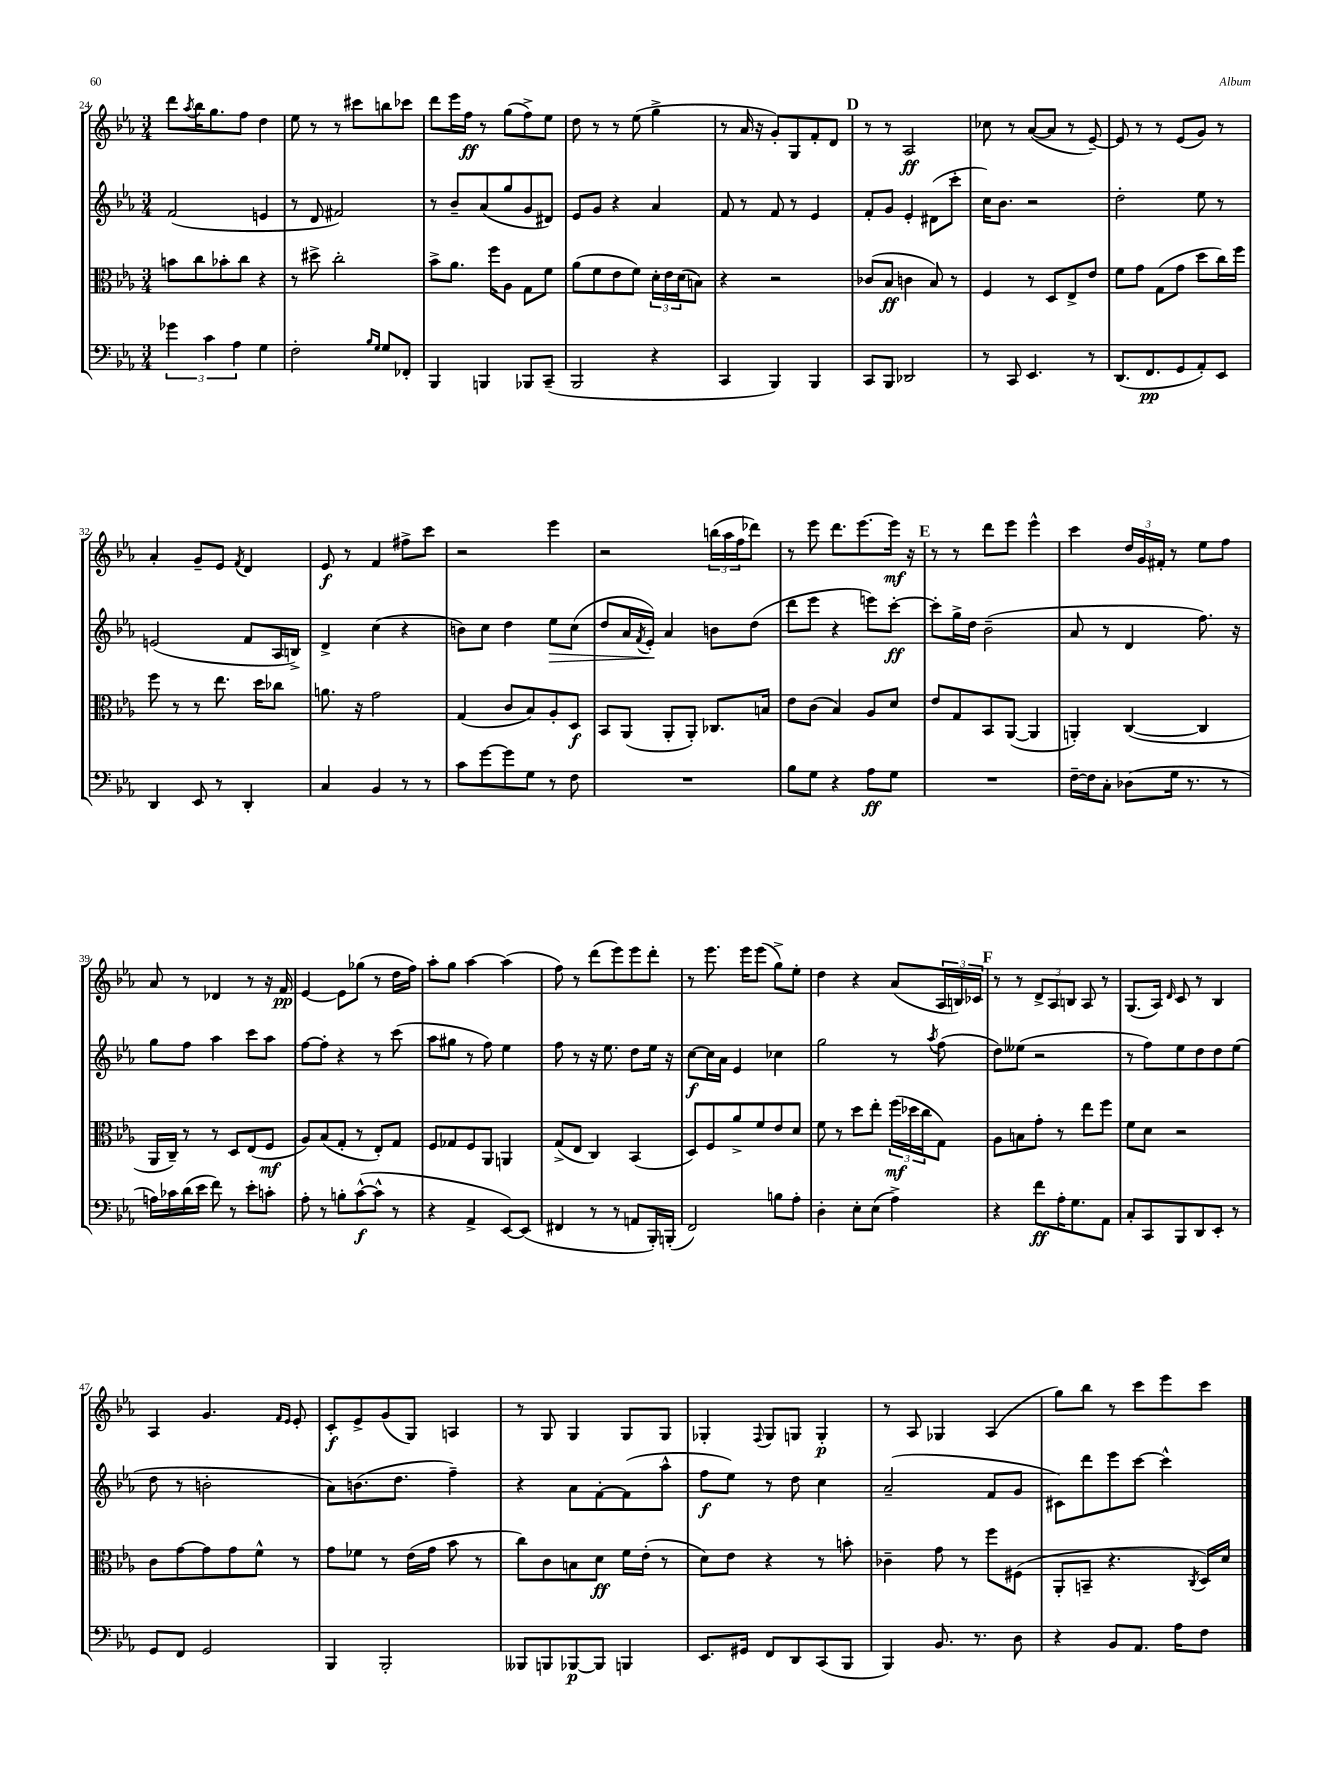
<<
\new StaffGroup <<
\new Staff = "s0" {
    \clef treble \key ees \major \numericTimeSignature \time 3/4
    d'''8 \acciaccatura { aes''8 } bes''16 g''8. f''8 d''4 |
    ees''8 r8 r8 cis'''8 b''8 ces'''8 |
    d'''8 ees'''16 f''16\ff r8 g''8( f''8->) ees''8 |
    d''8 r8 r8 ees''8( g''4-> |
    r8 aes'16 r16 g'8-.) g8 f'8-. d'8 |
    \mark \markup { \bold "D" } r8 r8 aes2\ff |
    ces''8 r8 aes'8~( aes'8 r8 ees'8~--) |
    ees'8 r8 r8 ees'8( g'8) r8 |
    aes'4-. g'8-- ees'8 \acciaccatura { f'8 } d'4 |
    ees'8\f r8 f'4 fis''8-> c'''8 |
    r2 ees'''4 |
    r2 \tuplet 3/2 { b''16( aes''16 f''16 } des'''8) |
    r8 ees'''8 d'''8. ees'''8.~ ees'''16\mf r16 |
    \mark \markup { \bold "E" } r8 r8 d'''8 ees'''8 ees'''4-^ |
    c'''4 \tuplet 3/2 { d''16 g'16 fis'16-. } r8 ees''8 f''8 |
    aes'8 r8 des'4 r8 r16 f'16\pp |
    ees'4~ ees'8 ges''8( r8 d''16 f''16) |
    aes''8-. g''8 aes''4~ aes''4( |
    f''8) r8 d'''8( ees'''8) ees'''8 d'''8-. |
    r8 ees'''8. ees'''16 ees'''8( g''8->) ees''8-. |
    d''4 r4 aes'8( \tuplet 3/2 { aes16 b16) ces'16 } |
    \mark \markup { \bold "F" } r8 r8 \tuplet 3/2 { d'8-> aes8 b8 } aes8 r8 |
    g8.( aes16) \grace { d'16 } c'8 r8 bes4 |
    aes4 g'4. \grace { f'16 ees'16 } ees'8-. |
    c'8-.\f ees'8-> g'8( g8) a4 |
    r8 g8 g4 g8 g8 |
    ges4-. \appoggiatura { f8 } ges8 g8 g4-.\p |
    r8 aes8 ges4 aes4( |
    g''8) bes''8 r8 c'''8 ees'''8 c'''8 \bar "|." |
}
\new Staff = "s1" {
    \clef treble \key ees \major \numericTimeSignature \time 3/4
    f'2( e'4 |
    r8 d'8 fis'2) |
    r8 bes'8-- aes'8( g''8 g'8 dis'8) |
    ees'8 g'8 r4 aes'4 |
    f'8 r8 f'8 r8 ees'4 |
    \mark \markup { \bold "D" } f'8-. g'8 ees'4-. dis'8( c'''8-. |
    c''16) bes'8. r2 |
    d''2-. ees''8 r8 |
    e'2( f'8 aes16 b16->) |
    d'4-> c''4( r4 |
    b'8) c''8 d''4 ees''8\> c''8( |
    d''8 aes'16 \acciaccatura { f'8 } ees'16-.\!) aes'4 b'8 d''8( |
    d'''8 ees'''8 r4 e'''8) c'''8~-.\ff |
    \mark \markup { \bold "E" } c'''8-. g''16-> d''16 bes'2--( |
    aes'8 r8 d'4 f''8.) r16 |
    g''8 f''8 aes''4 c'''8 aes''8 |
    f''8~ f''8-. r4 r8 c'''8( |
    aes''8 gis''8 r8 f''8) ees''4 |
    f''8 r8 r16 ees''8. d''8 ees''16 r16 |
    c''8~\f c''16 aes'16 ees'4 ces''4 |
    g''2 r8 \acciaccatura { aes''8 } f''8( |
    \mark \markup { \bold "F" } d''8) eeses''8( r2 |
    r8 f''8) ees''8 d''8 d''8 ees''8( |
    d''8 r8 b'2-. |
    aes'8) b'8.( d''8. f''4--) |
    r4 aes'8 f'8~-. f'8( aes''8-^ |
    f''8\f ees''8) r8 d''8 c''4 |
    aes'2--( f'8 g'8 |
    cis'8) d'''8 ees'''8 c'''8~ c'''4-^ \bar "|." |
}
\new Staff = "s2" {
    \clef alto \key ees \major \numericTimeSignature \time 3/4
    b'8 c''8 bes'8-. c''8 r4 |
    r8 dis''8-> c''2-. |
    bes'8-> aes'8. f''16 aes8 g8 f'8 |
    aes'8( f'8 ees'8 f'8) \tuplet 3/2 { d'16-. ees'16 d'16( } b8) |
    r4 r2 |
    \mark \markup { \bold "D" } ces'8( bes8\ff c'4 bes8) r8 |
    f4 r8 d8 ees8-> ees'8 |
    f'8 g'8 g8( g'8 d''8 c''16) f''16 |
    f''8 r8 r8 ees''8. d''16 ces''8 |
    a'8. r16 g'2 |
    g4( c'8 bes8) aes8-. d8\f |
    bes,8 aes,8( aes,8-. aes,8-.) ces8. b16 |
    ees'8 c'8( bes4) aes8 d'8 |
    \mark \markup { \bold "E" } ees'8 g8 bes,8 aes,8~( aes,4 |
    a,4-.) c4~( c4 |
    aes,16 c16--) r8 r8 d8 ees8( f8\mf |
    aes8) bes8( g8-. r8 ees8-.) g8 |
    f8 ges8 f8 aes,8 a,4 |
    g8->( ees8 c4) bes,4( |
    d8) f8 aes'8-> f'8 ees'8 d'8 |
    f'8 r8 d''8 ees''8-. \tuplet 3/2 { f''16\mf( des''16 c''16 } g8) |
    \mark \markup { \bold "F" } aes8 b8 g'8-. r8 ees''8 f''8 |
    f'8 d'8 r2 |
    c'8 g'8~ g'8 g'8 f'8-^ r8 |
    g'8 fes'8 r8 ees'16( g'16 bes'8 r8 |
    c''8) c'8 b8 d'8\ff f'16 ees'16-.( r8 |
    d'8) ees'8 r4 r8 b'8-. |
    ces'4-- g'8 r8 f''8 fis8( |
    aes,8-. b,8-- r4. \acciaccatura { c8 } d16) d'16 \bar "|." |
}
\new Staff = "s3" {
    \clef bass \key ees \major \numericTimeSignature \time 3/4
    \tuplet 3/2 { ges'4 c'4 aes4 } g4 |
    f2-. \grace { bes16 g16 } g8 fes,8-. |
    bes,,4 b,,4 bes,,8 c,8--( |
    bes,,2 r4 |
    c,4 bes,,4) bes,,4 |
    \mark \markup { \bold "D" } c,8 bes,,8 des,2 |
    r8 c,8 ees,4. r8 |
    d,8.( f,8.\pp g,8 aes,8-.) ees,8 |
    d,4 ees,8 r8 d,4-. |
    c4 bes,4 r8 r8 |
    c'8 g'8~ g'8 g8 r8 f8 |
    R2. |
    bes8 g8 r4 aes8\ff g8 |
    \mark \markup { \bold "E" } R2. |
    f16~-- f16 c8-. des8( g16 r8. r8 |
    a16) ces'16 d'16( ees'16 f'8) r8 ees'8-. c'8-. |
    aes8-. r8 b8-. c'8~-^\f( c'8-^ r8 |
    r4 aes,4-> ees,8~) ees,8( |
    fis,4 r8 r8 a,8 bes,,16-.) b,,16-.( |
    f,2) b8 aes8-. |
    d4-. ees8-. ees8( aes4->) |
    \mark \markup { \bold "F" } r4 f'8\ff aes16-. g8. aes,8 |
    c8-. c,8 bes,,8 d,8 ees,8-. r8 |
    g,8 f,8 g,2 |
    bes,,4 bes,,2-. |
    beses,,8 b,,8 bes,,8~\p bes,,8 b,,4 |
    ees,8. gis,16 f,8 d,8 c,8( bes,,8 |
    bes,,4) bes,8. r8. d8 |
    r4 bes,8 aes,8. aes16 f8 \bar "|." |
}
>>
>>
\layout { \context { \Score currentBarNumber = #24 } }
